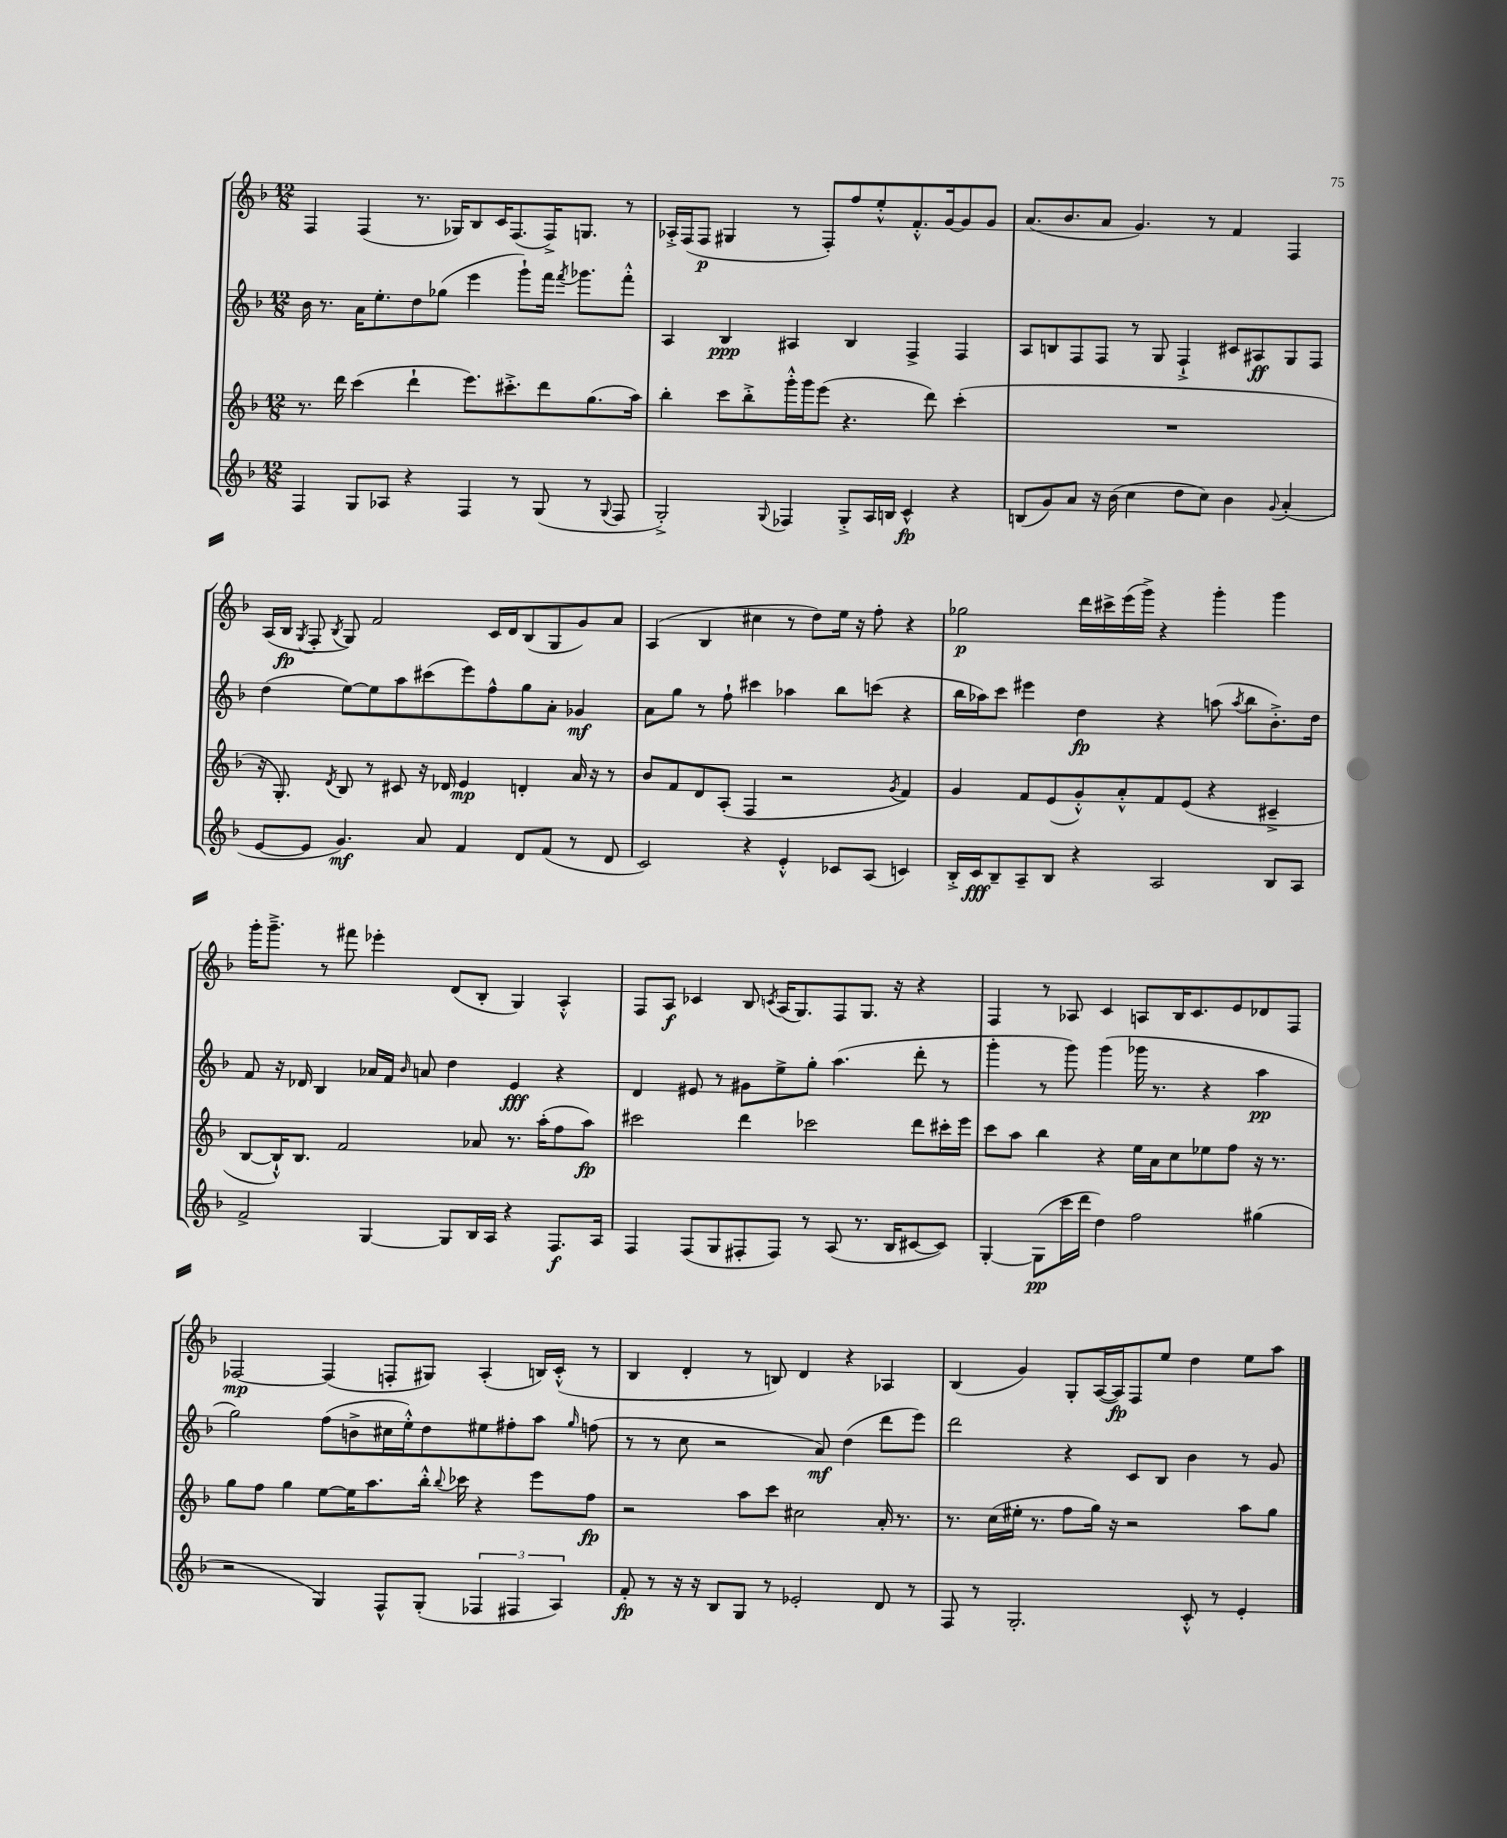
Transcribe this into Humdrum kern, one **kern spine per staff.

**kern	**dynam	**kern	**dynam	**kern	**dynam	**kern	**dynam
*part4	*part4	*part3	*part3	*part2	*part2	*part1	*part1
*staff4	*staff4	*staff3	*staff3	*staff2	*staff2	*staff1	*staff1
*clefG2	*	*clefG2	*	*clefG2	*	*clefG2	*
*k[b-]	*	*k[b-]	*	*k[b-]	*	*k[b-]	*
*M12/8	*	*M12/8	*	*M12/8	*	*M12/8	*
=22	=22	=22	=22	=22	=22	=22	=22
4F/	.	8.r	.	16b-\	.	4F/	.
.	.	.	.	8.r	.	.	.
.	.	16ddd\	.	.	.	.	.
8G/L	.	(4ccc\	.	16a\KL	.	(4F/	.
.	.	.	.	8.ee'\	.	.	.
8A-X/J	.	.	.	.	.	.	.
4r	.	4ddd`\	.	8dd\	.	8.r	.
.	.	.	.	(8gg-X\J	.	.	.
.	.	.	.	.	.	16G-X/KL)	.
4F/	.	8.eee\L)	.	4eee\	.	8B-/	.
.	.	.	.	.	.	16c/K	.
.	.	8.ccc#X'^\	.	.	.	(8.F/	.
8r	.	.	.	8ggg`\L)	.	.	.
(8G/	.	8ddd\	.	16fff\Jk	.	16F^/K)	.
.	.	.	.	8qfff/	.	.	.
.	.	.	.	8.ggg-X\L	.	8.Gn/J	.
8r	.	(8.gg\	.	.	.	.	.
8qqG/	.	.	.	.	.	.	.
8F/	.	.	.	8fff'^^\J	.	8r	.
.	.	16aa\Jk)	.	.	.	.	.
=23	=23	=23	=23	=23	=23	=23	=23
2G'^/)	.	4bb-'\	.	4A/	.	16A-X'^/LL	.
.	.	.	.	.	.	(16F/J	.
.	.	.	.	.	.	8F/J	p
.	.	8ccc\L	.	4B-/	ppp	4G#X/	.
.	.	8bb-'^\	.	.	.	.	.
8qqG/	.	.	.	.	.	.	.
4F-X/	.	16ggg'^^\L	.	4A#X/	.	8r	.
.	.	16ggg\J	.	.	.	.	.
.	.	(8eee\J	.	.	.	8F'/L)	.
8G'^/L	.	4.r	.	4B-/	.	8ff/	.
16A/L	.	.	.	.	.	8ee'^^/	.
16Bn/JJ	.	.	.	.	.	.	.
4c^^/	fp	.	.	4F^/	.	8.f'^^/	.
.	.	8ddd\)	.	.	.	.	.
.	.	.	.	.	.	[16g/k	.
4r	.	(4ccc'\	.	4F/	.	8g/]	.
.	.	.	.	.	.	8g/J	.
=24	=24	=24	=24	=24	=24	=24	=24
(8Bn/L	.	1.r	.	8A/L	.	(8.a/L	.
8g/)	.	.	.	8Bn/	.	.	.
.	.	.	.	.	.	8.b-/	.
8a/J	.	.	.	8F/	.	.	.
16r	.	.	.	8F/J	.	8a/J	.
(16b-\	.	.	.	.	.	.	.
4cc\	.	.	.	8r	.	4.g/)	.
.	.	.	.	8G/	.	.	.
8dd\L	.	.	.	4F`^/	.	.	.
8cc\J)	.	.	.	.	.	8r	.
4b-\	.	.	.	8c#X/L	.	4f/	.
.	.	.	.	8A#X/	ff	.	.
8qqg/	.	.	.	.	.	.	.
(4a'/	.	.	.	8G/	.	4F/	.
.	.	.	.	8F/J	.	.	.
!!LO:LB:g=z
=25	=25	=25	=25	=25	=25	=25	=25
[8e/L	.	16r	.	(4dd\	.	(16A/LL	.
.	.	8.G'/)	.	.	.	16B-/JJ	fp
.	.	.	.	.	.	8qG/	.
8e/J]	.	.	.	.	.	8F'/	.
.	.	8qd/	.	.	.	8qB-/	.
4.g/)	mf	8B-/	.	[8ee\L)	.	8G/)	.
.	.	8r	.	8ee\]	.	2f/	.
.	.	8c#X/	.	8aa\	.	.	.
8a/	.	16r	.	(8ccc#X\	.	.	.
.	.	16d-X/	.	.	.	.	.
4f/	.	4e/	mp	8eee\)	.	.	.
.	.	.	.	8ff^^\	.	16c/LL	.
.	.	.	.	.	.	16d/J	.
8d/L	.	4dn'/	.	8gg\	.	(8B-/	.
(8f/J	.	.	.	8a'\J	.	8G/	.
8r	.	16a/	.	4g-X/	mf	8g/)	.
.	.	16r	.	.	.	.	.
8d/	.	8r	.	.	.	8a/J	.
=26	=26	=26	=26	=26	=26	=26	=26
2c/)	.	8b-/L	.	8a\L	.	(4A/	.
.	.	8f/	.	8gg\J	.	.	.
.	.	8d/	.	8r	.	4B-/	.
.	.	(8A'/J	.	8ff`\	.	.	.
4r	.	4F/	.	4ccc#X\	.	4cc#X\	.
4e'^^/	.	2r	.	4aa-X\	.	8r	.
.	.	.	.	.	.	8dd\L)	.
8c-X/L	.	.	.	8bb-\L	.	16ee\Jk	.
.	.	.	.	.	.	16r	.
(8A/J	.	.	.	(8cccn\J	.	8ff'\	.
.	.	8qg/	.	.	.	.	.
4cn/)	.	4f/)	.	4r	.	4r	.
=27	=27	=27	=27	=27	=27	=27	=27
16B-'^/LL	.	4g/	.	16bb-\LL	.	2gg-X\	p
16c/J	fff	.	.	16aa-X\J)	.	.	.
8B-~/	.	.	.	8ccc\J	.	.	.
8A~/	.	8f/L	.	4eee#X\	.	.	.
8B-/J	.	(8e/	.	.	.	.	.
4r	.	8g'^^/)	.	4dd\	fp	16ddd\LL	.
.	.	.	.	.	.	16ccc#X^\	.
.	.	8a'^^/	.	.	.	(16eee\	.
.	.	.	.	.	.	16ggg^\JJ)	.
2A/	.	8f/	.	4r	.	4r	.
.	.	(8e/J	.	.	.	.	.
.	.	4r	.	(8aan\	.	4ggg'\	.
.	.	.	.	8qaa/	.	.	.
.	.	.	.	8bb-\L	.	.	.
8B-/L	.	4c#X~^/	.	8.b-'^\)	.	4ggg\	.
8A/J	.	.	.	.	.	.	.
.	.	.	.	16dd\Jk	.	.	.
!!LO:LB:g=z
=28	=28	=28	=28	=28	=28	=28	=28
2f^/	.	[8B-/L	.	8f/	.	16ggg'\KL	.
.	.	.	.	.	.	8.ggg~^\J	.
.	.	16B-`^^/K])	.	16r	.	.	.
.	.	8.B-/J	.	16d-X/	.	.	.
.	.	.	.	4B-/	.	8r	.
.	.	2f/	.	.	.	8fff#X\	.
[4G/	.	.	.	16a-X/LL	.	4eee-X'\	.
.	.	.	.	16f/JJ	.	.	.
.	.	.	.	16qqb-/	.	.	.
.	.	.	.	8an/	.	.	.
8G/L]	.	.	.	4dd\	.	(8d/L	.
16B-/L	.	8a-X/	.	.	.	8B-'/J	.
16A/JJ	.	.	.	.	.	.	.
4r	.	8.r	.	4e/	fff	4G/)	.
.	.	(16aa'\KL	.	.	.	.	.
8.F/L	f	8ff\	.	4r	.	4A'^^/	.
.	.	8aa\J)	fp	.	.	.	.
16A/Jk	.	.	.	.	.	.	.
=29	=29	=29	=29	=29	=29	=29	=29
4F/	.	2ccc#X\	.	4d/	.	8F/L	.
.	.	.	.	.	.	8A/J	f
(8F/L	.	.	.	8e#X/	.	4c-X/	.
8G/	.	.	.	8r	.	.	.
8F#X'/	.	4ddd\	.	8g#X\L	.	8B-/	.
.	.	.	.	.	.	8qcn/	.
8F#/J)	.	.	.	8ee^\	.	(16A/KL	.
.	.	.	.	.	.	8.G/)	.
8r	.	2ccc-X\	.	8gg'\J	.	.	.
(8A/	.	.	.	(4.aa\	.	8F/	.
8.r	.	.	.	.	.	8.G/J	.
16B-/KL	.	.	.	.	.	16r	.
[8c#X/	.	8ddd\L	.	8ddd'\	.	4r	.
8c#/J])	.	16ccc#X'\L	.	8r	.	.	.
.	.	16eee\JJ	.	.	.	.	.
=30	=30	=30	=30	=30	=30	=30	=30
[4G'/	.	8ccc\L	.	4ggg'\	.	4F/	.
.	.	8aa\J	.	.	.	.	.
(8G\L]	pp	4bb-\	.	8r	.	8r	.
16ccc\L	.	.	.	8ggg\)	.	8A-X/	.
16ddd\JJ	.	.	.	.	.	.	.
4dd\)	.	4r	.	(4ggg\	.	4c/	.
2ff\	.	16ee\LL	.	16ggg-X\	.	8An/L	.
.	.	16a\J	.	8.r	.	.	.
.	.	8cc\	.	.	.	16B-/K	.
.	.	.	.	.	.	8.c/	.
.	.	8ee-X\	.	4r	.	.	.
.	.	8ff\J	.	.	.	8e/	.
(4gg#X\	.	16r	.	4aa\	pp	8d-X/	.
.	.	8.r	.	.	.	.	.
.	.	.	.	.	.	8F/J	.
!!LO:LB:g=z
=31	=31	=31	=31	=31	=31	=31	=31
2r	.	8gg\L	.	2gg\)	.	[2F-X/	mp
.	.	8ff\J	.	.	.	.	.
.	.	4gg\	.	.	.	.	.
4G/)	.	[8ee\L	.	(8ff\L	.	(4F-/]	.
.	.	16ee\K]	.	8bn^\	.	.	.
.	.	8.aa\	.	.	.	.	.
8F^^/L	.	.	.	16cc#X\L	.	8Fn'/L	.
.	.	.	.	16ee'^^\J)	.	.	.
(8G'/J	.	16bb-'^^\Jk	.	8dd\	.	8G#X/J)	.
.	.	8qqbb-/	.	.	.	.	.
.	.	16ccc-X\	.	.	.	.	.
6F-X/	.	4r	.	8ee#X\	.	(4A'/	.
.	.	.	.	8ff#X'\	.	.	.
6F#X/	.	.	.	.	.	.	.
.	.	8eee\L	.	8aa\J	.	16Bn/LL)	.
.	.	.	.	.	.	(16c'^^/JJ	.
6A/)	.	.	.	.	.	.	.
.	.	.	.	16qqgg/	.	.	.
.	.	8ff\J	fp	(8ffn\	.	8r	.
=32	=32	=32	=32	=32	=32	=32	=32
8f'/	fp	2r	.	8r	.	4B-/	.
8r	.	.	.	8r	.	.	.
16r	.	.	.	8cc\	.	4d'/	.
16r	.	.	.	.	.	.	.
8B-/L	.	.	.	2r	.	.	.
8G/J	.	8aa\L	.	.	.	8r	.
8r	.	8ccc\J	.	.	.	8Bn/)	.
2e-X'/	.	2cc#X\	.	.	.	4d/	.
.	.	.	.	8a/)	mf	.	.
.	.	.	.	(4dd\	.	4r	.
8d/	.	16a'/	.	8ddd\L	.	4A-X/	.
.	.	8.r	.	.	.	.	.
8r	.	.	.	8eee\J)	.	.	.
=33	=33	=33	=33	=33	=33	=33	=33
8F/	.	8.r	.	2ddd\	.	(4B-/	.
8r	.	.	.	.	.	.	.
.	.	(16cc\LL	.	.	.	.	.
2.G'/	.	16ee#X'\JJ	.	.	.	4g/)	.
.	.	8.r	.	.	.	.	.
.	.	8ff\L	.	4r	.	8G'/L	.
.	.	16gg\Jk)	.	.	.	([16A/L	.
.	.	16r	.	.	.	16A/J])	fp
.	.	2r	.	8c/L	.	8F/	.
.	.	.	.	8B-/J	.	8ee/J	.
8c'^^/	.	.	.	4b-\	.	4dd\	.
8r	.	.	.	.	.	.	.
4e'/	.	8aa\L	.	8r	.	8ee\L	.
.	.	8gg\J	.	8g/	.	8aa\J	.
==	==	==	==	==	==	==	==
*-	*-	*-	*-	*-	*-	*-	*-
